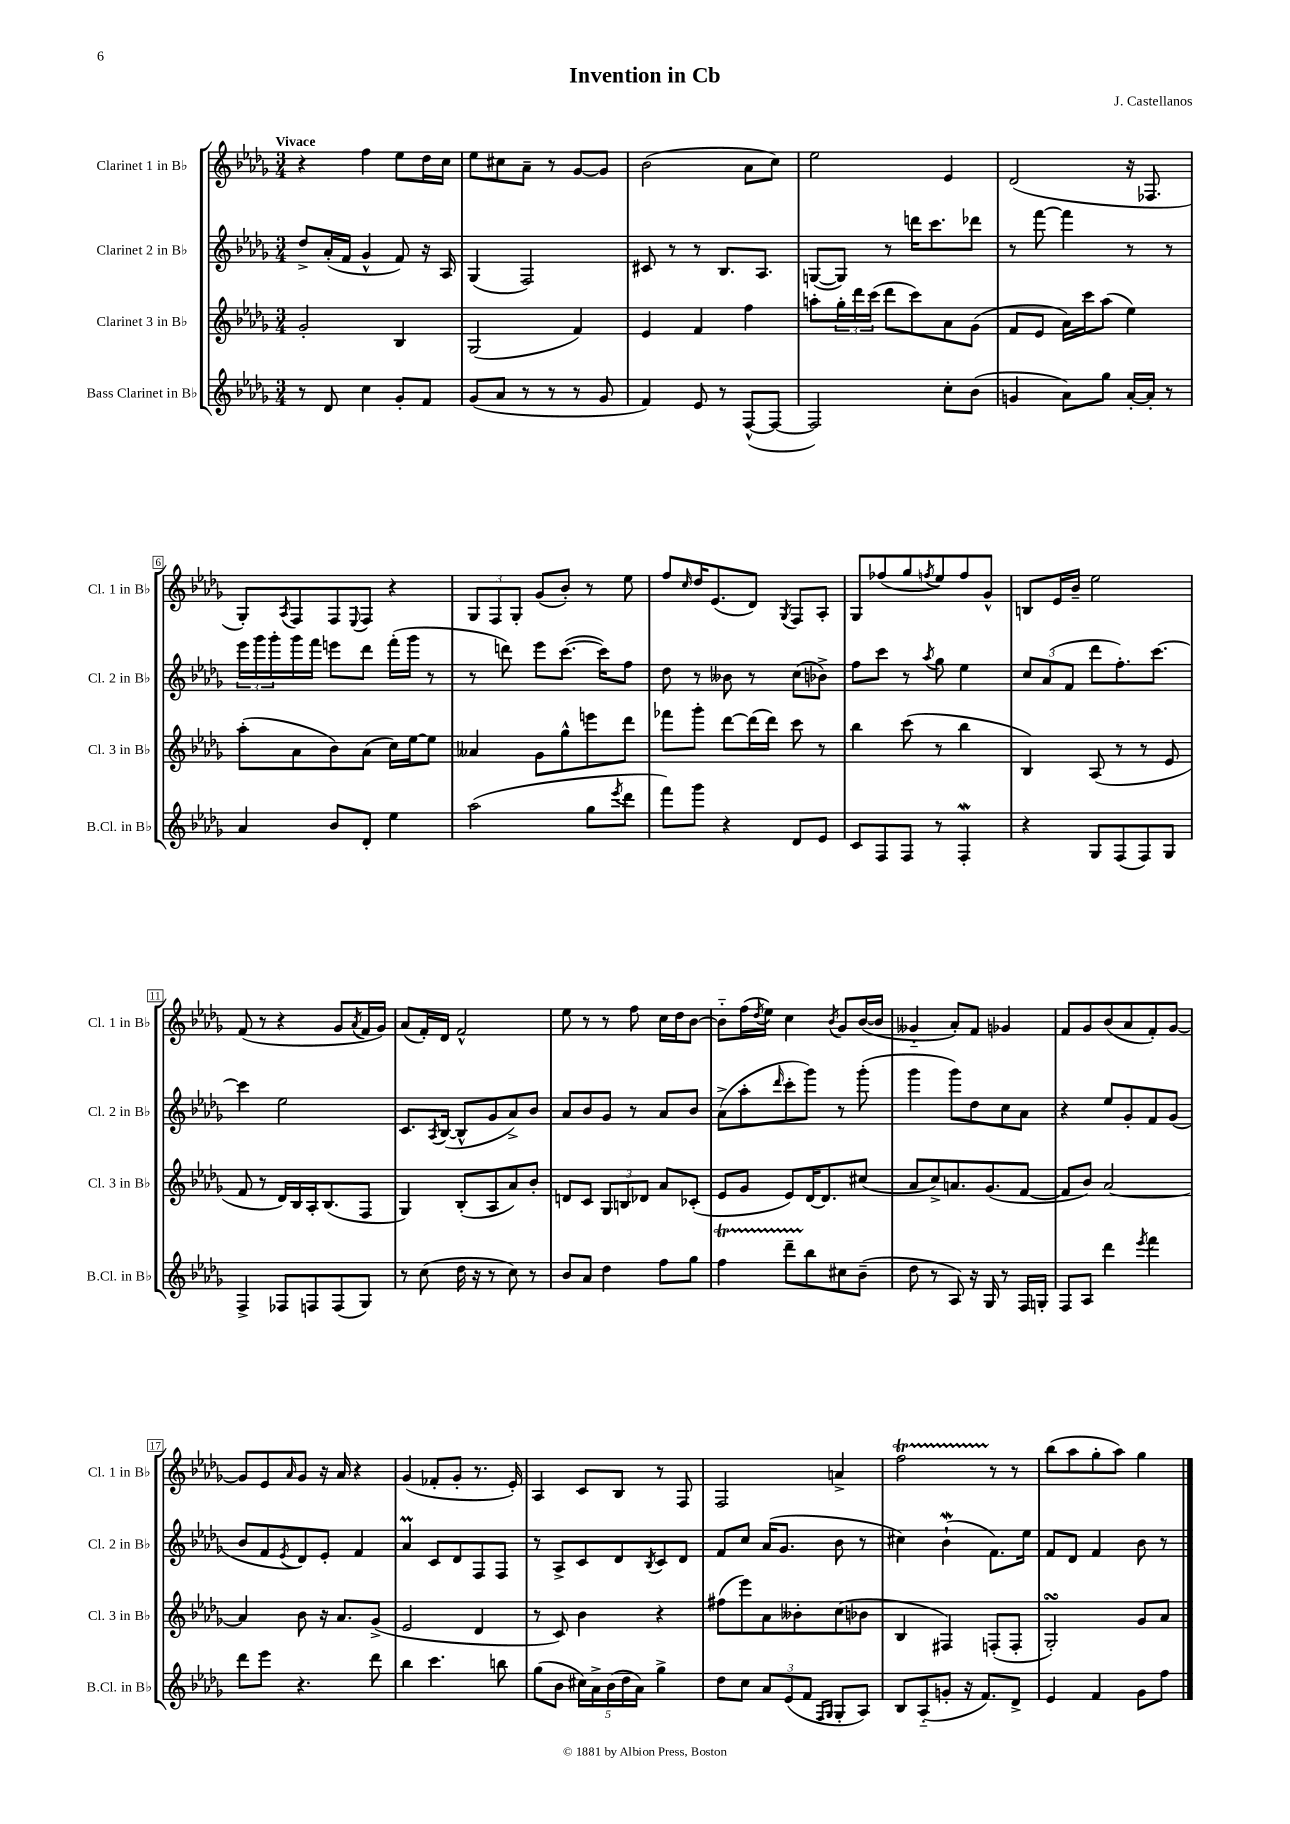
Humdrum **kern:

**kern	**kern	**kern	**kern
*staff4	*staff3	*staff2	*staff1
*clefG2	*clefG2	*clefG2	*clefG2
*k[b-e-a-d-g-]	*k[b-e-a-d-g-]	*k[b-e-a-d-g-]	*k[b-e-a-d-g-]
*M3/4	*M3/4	*M3/4	*M3/4
8r	2g-'/	8dd-^/L	4r
8d-/	.	(16a-'/L	.
.	.	16f/JJ	.
4cc\	.	4g-^^/	4ff\
8g-'/L	4B-/	8f/)	8ee-\L
8f/J	.	16r	16dd-\L
.	.	16A-/	16cc\JJ
=	=	=	=
(8g-/L	(2G-/	(4G-/	8ee-\L
8a-/J	.	.	8cc#\
8r	.	2F/)	8a-~\J
8r	.	.	8r
8r	4f/)	.	[8g-/L
8g-/	.	.	8g-/]J
=	=	=	=
4f/)	4e-/	8c#/	(2b-\
.	.	8r	.
8e-/	4f/	8r	.
8r	.	8.B-/L	.
([8F^^/L	4ff\	.	8a-\L
.	.	8.A-/J	.
8F/_J	.	.	8cc\J)
=	=	=	=
2F/])	8aa'\L	([8G/L	2ee-\
.	24gg-'\L	8G/]J)	.
.	24ddd-\	.	.
.	(24ccc\JJ	.	.
.	8ddd-\L	8r	.
.	8ccc\)	16ddd\LK	.
.	.	8.ccc\	.
8cc'\L	8a-\	.	4e-/
(8b-\J	(8g-\J	8ddd-\J	.
=	=	=	=
4g/	8f/L	8r	(2d-/
.	8e-/J	[8fff\	.
8a-\L)	16a-\LL)	4fff\]	.
.	16ccc\J	.	.
8gg-\J	(8aa-\J	.	.
[16a-'/LL	4ee-\)	8r	16r
16a-'/]JJ	.	.	8.F-/
8r	.	8r	.
=	=	=	=
4a-/	(8aa-'\L	24eee-\LL	8G-'/L)
.	.	24ggg-\	.
.	.	24ggg-'\	.
.	.	.	8qA-/
.	8a-\	16ggg-\	8F/
.	.	16fff\JJ	.
8b-/L	8b-\)	8eee\L	8F/
.	.	.	8qqE-/
8d-'/J	(8a-\J	8ddd-\J	8F/J
4ee-\	16cc\LL)	(16fff'\LL	4r
.	[16ee-\J	16ggg-\JJ	.
.	8ee-\]J	8r	.
=	=	=	=
(2aa-\	4a--/	8r	12G-/L
.	.	.	12F/
.	.	8ddd\)	.
.	.	.	12G-'/J
.	8g-\L	8eee-\L	(8g-/L
.	8gg-^^\	([8.ccc\J	8b-'/J)
8gg-\L	8eee\	.	8r
.	.	16ccc\]LK)	.
8qeee-/	.	.	.
8ddd-\J	8ddd-\J	8ff\J	8ee-\
=	=	=	=
8fff\L)	8fff-\L	8dd-\	8ff/L
.	.	.	16qqcc/
8ggg-\J	8ggg-'\J	8r	16dd-/K
.	.	.	(8.e-/
4r	[8ddd-\L	8b--\	.
.	(16ddd-\]L	8r	8d-/J)
.	16ddd-\JJ)	.	.
.	.	.	8qG-/
8d-/L	8ccc\	(8cc\L	8F/L
8e-/J	8r	8b-^\J)	8A-'/J
=	=	=	=
8c/L	4bb-\	8ff\L	8G-/L
8F/	.	8ccc\J	(8ff-/
8F/J	(8ccc\	8r	8gg-/
.	.	8qaa-/	8qff/
8r	8r	8gg-\	8ee-/)
4F'/	4bb-\	4ee-\	8ff/
.	.	.	8g-^^/J
=	=	=	=
4r	4B-/)	12cc/L	8B/L
.	.	(12a-/	.
.	.	.	16e-/L
.	.	12f/J	.
.	.	.	16b-~/JJ
8G-/L	(8A-/	8ddd-\L	2ee-\
(8F/	8r	8.ff'\)	.
8F/)	8r	.	.
.	.	[8.ccc\J	.
8G-/J	8e-/	.	.
=	=	=	=
4F^/	8f/	4ccc\]	(8f/
.	8r	.	8r
8F-/L	16d-/LL)	2ee-\	4r
.	16B-/	.	.
8F/	16A-'/J	.	.
.	(8.B-/	.	.
(8F/	.	.	8g-/L
.	.	.	8qa-/
8G-/J)	8F/J	.	16f/L
.	.	.	16g-/JJ)
=	=	=	=
8r	4G-/)	8.c/L	(8a-/L
(8cc\	.	.	16f'/L)
.	.	8qA-/	.
.	.	([16B-/Jk	16d-/JJ
16dd-\	(8B-'/L	8B-^^/]L	2f^^/
16r	.	.	.
8r	8A-/	8g-/	.
8cc\)	8a-/)	8a-^/)	.
8r	8b-'/J	8b-/J	.
=	=	=	=
8b-/L	8d/L	8a-/L	8ee-\
8a-/J	8c/J	8b-/	8r
4dd-\	12G-/L	8g-/J	8r
.	12B/	.	.
.	.	8r	8ff\
.	12d-/J	.	.
8ff\L	8a-/L	8a-/L	16cc\LL
.	.	.	16dd-\J
8gg-\J	(8c-'/J	8b-/J	[8b-\J
=	=	=	=
4ff\	8e-/L	(8a-^\L	8b-'~\]L
.	8g-/J	8aa-'\	(16ff\L
.	.	.	8qdd-/
.	.	.	16ee-\JJ)
.	.	16qqddd-/	.
8ddd-~\L	8e-/L)	8ccc'\	4cc\
8bb-\	[16d-/K	8ggg-\J)	.
.	8.d-/]	.	.
.	.	.	8qb-/
8cc#\	.	8r	8g-/L
(8b-~\J	(8cc#/J	(8ggg-'\	([16b-/L
.	.	.	16b-/]JJ
=	=	=	=
8dd-\	8a-/L	4ggg-\	4g--'~/
8r	8cc^/)	.	.
8A-/)	8.a/	8ggg-\L)	8a-'/L)
16r	.	8dd-\	8f/J
16G-/	(8.g-/	.	.
8r	.	8cc\	4g-/
16F/LL	[8f/J	8a-\J	.
16G'/JJ	.	.	.
=	=	=	=
8F/L	8f/]L	4r	8f/L
8A-/J	8b-/J)	.	8g-/
4ddd-\	[2a-/	8ee-/L	(8b-/
.	.	8g-'/	8a-/
8qeee-/	.	.	.
4fff\	.	8f/	8f'/)
.	.	(8g-/J	[8g-/J
=	=	=	=
8ddd-\L	4a-/]	8b-/L	8g-/]L
8eee-\J	.	8f/	8e-/
.	.	8qe-/	16qqa-/
4.r	8b-\	8d-/)	8g-/J
.	16r	8e-'/J	16r
.	8.a-/L	.	16a-/
.	.	4f/	4r
8ddd-\	(8g-^/J	.	.
=	=	=	=
4bb-\	2e-/	4a-/	(4g-/
4.ccc\	.	8c/L	8f-'/L
.	.	8d-/	8g-'/J
.	4d-/	8F/	8.r
8bb\	.	8F/J	.
.	.	.	16e-'/)
=	=	=	=
(8gg-\L	8r	8r	4A-/
8b-\J	8c/)	8A-^/L	.
20cc#\LL)	4b-\	8c/	8c/L
20a-^\	.	.	.
(20b-\	.	.	.
.	.	8d-/	8B-/J
20dd-\	.	.	.
20a-\JJ)	.	.	.
.	.	8qB-/	.
4gg-^\	4r	8c/	8r
.	.	8d-/J	8F/
=	=	=	=
8dd-\L	(8ff#\L	8f/L	2F/
8cc\J	8eee-\)	8cc/J	.
12a-/L	8a-\	(16a-/LK	.
.	.	8.g-/J	.
(12e-/	.	.	.
.	8b--'\	.	.
12f/J	.	.	.
16qqF/LL	.	.	.
16qqG-/JJ	.	.	.
8G-'/L	(8cc\	8b-\	4a^/
8A-/J)	8b-\J	8r	.
=	=	=	=
8B-/L	4B-/	4cc#\)	2ff\
(8A-'~/	.	.	.
8g'/J	4F#/)	(4b-`\	.
16r	.	.	.
8.f/L)	.	.	.
.	(8F'/L	8.f\L)	8r
8d-^/J	8F'/J	.	8r
.	.	16ee-\Jk	.
=	=	=	=
4e-/	2G-'/)	8f/L	(8bb-\L
.	.	8d-/J	8aa-\
4f/	.	4f/	8gg-'\
.	.	.	8aa-\J)
8g-\L	8g-/L	8b-\	4gg-\
8ff\J	8a-/J	8r	.
==	==	==	==
*-	*-	*-	*-
